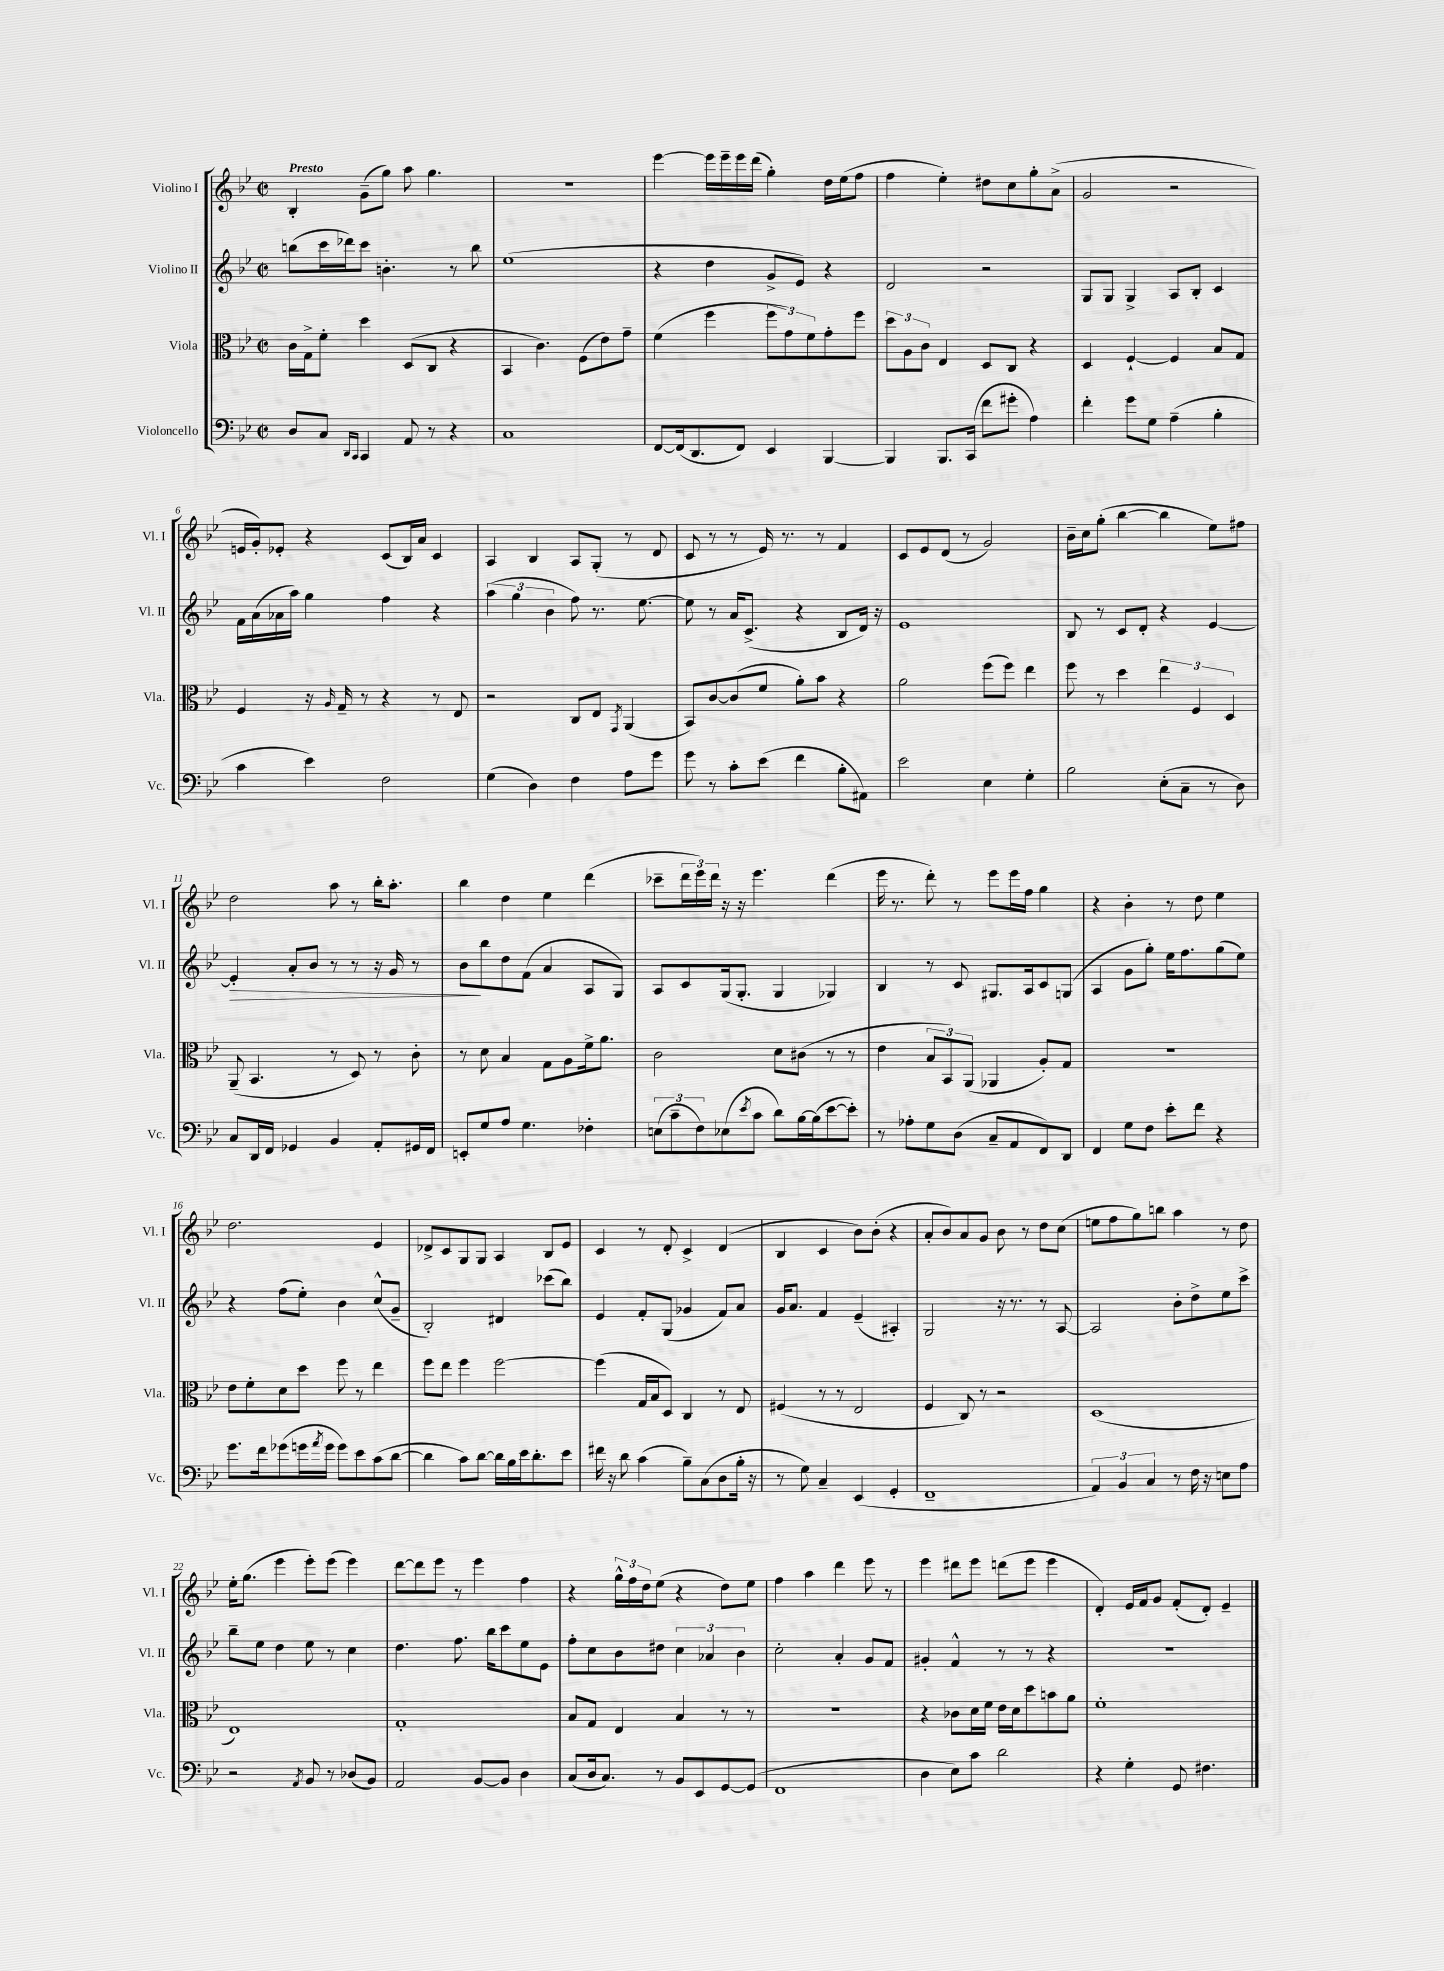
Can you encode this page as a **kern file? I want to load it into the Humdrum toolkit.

**kern	**kern	**kern	**dynam	**kern
*part4	*part3	*part2	*part2	*part1
*staff4	*staff3	*staff2	*staff2	*staff1
*I"Violoncello	*I"Viola	*I"Violino II	*	*I"Violino I
*I'Vc.	*I'Vla.	*I'Vl. II	*	*I'Vl. I
*clefF4	*clefC3	*clefG2	*	*clefG2
*k[b-e-]	*k[b-e-]	*k[b-e-]	*	*k[b-e-]
*M2/2	*M2/2	*M2/2	*	*M2/2
*met(c|)	*met(c|)	*met(c|)	*	*met(c|)
=1	=1	=1	=1	=1
!	!	!	!	!LO:TX:a:B:t=Presto
8D/L	16c\LL	(8bbn\L	.	4B-'/
.	16G^\J	.	.	.
8C/J	8f'\J	16ccc\L	.	.
.	.	16ddd-X\J)	.	.
16qqDD/LL	.	.	.	.
16qqCC/JJ	.	.	.	.
4CC/	4dd\	8ccc\J	.	(8g~\L
.	.	4.bn'\	.	8gg\J)
8AA/	(8D/L	.	.	8aa\
8r	8C/J	.	.	4.gg\
4r	4r	8r	.	.
.	.	8bb\	.	.
=2	=2	=2	=2	=2
1C	4BB-/	(1ee-	.	1r
.	4.c\)	.	.	.
.	(8F\L	.	.	.
.	8e-\)	.	.	.
.	8g~\J	.	.	.
=3	=3	=3	=3	=3
[8FF/L	(4f\	4r	.	[4eee-\
(16FF/k]	.	.	.	.
8.DD/	.	.	.	.
.	4ff\	4dd\	.	16eee-\LL]
.	.	.	.	16eee-~\
8FF/J)	.	.	.	16eee-\
.	.	.	.	(16ddd\JJ
4EE-/	12ff\L	8g^/L	.	4gg'\)
.	12g\)	.	.	.
.	.	8e-/J)	.	.
.	12f\	.	.	.
[4BBB-/	8g'\	4r	.	16dd\LL
.	.	.	.	(16ee-\J
.	8ff\J	.	.	8ff\J
=4	=4	=4	=4	=4
4BBB-/]	12dd\L	2d/	.	4ff\
.	12A\	.	.	.
.	12c\J	.	.	.
8.BBB-/L	4E-/	.	.	4ee-'\)
(16CC/Jk	.	.	.	.
8f\L	8D/L	2r	.	8dd#X\L
8g#X'\J	8C/J	.	.	8cc\
4A\)	4r	.	.	8gg'\
.	.	.	.	(8a^\J
=5	=5	=5	=5	=5
4f'\	4D/	8G/L	.	2g/
.	.	8G/J	.	.
8g\L	[4F`/	4G^/	.	.
8G\J	.	.	.	.
(4A~\	4F/]	8A/L	.	2r
.	.	8B-'/J	.	.
4B-'\	8B-/L	4c/	.	.
.	8G/J	.	.	.
!!LO:LB:g=z
=6	=6	=6	=6	=6
4c\	4F/	16f\LL	.	16en/LL
.	.	(16a\	.	16g'/J)
.	.	16a-X\	.	8e-X'/J
.	.	16aa\JJ)	.	.
4e-\)	16r	4gg\	.	4r
.	16qqA/	.	.	.
.	16G~/	.	.	.
.	8r	.	.	.
2F\	4r	4ff\	.	(8c/L
.	.	.	.	16B-/L)
.	.	.	.	16a/JJ
.	8r	4r	.	4c/
.	8E-/	.	.	.
=7	=7	=7	=7	=7
(4G\	2r	(6aa\	.	4A/
.	.	6gg\	.	.
4D\)	.	.	.	4B-/
.	.	6b-\	.	.
4F\	8C/L	8ff\)	.	8A/L
.	8E-/J	8.r	.	(8G'/J
.	8qGG/	.	.	.
8A\L	(4AA/	.	.	8r
.	.	[8.ee-\	.	.
8g\J	.	.	.	8d/
=8	=8	=8	=8	=8
8g\	8BB-/L)	8ee-\]	.	8c/
8r	[8c/	8r	.	8r
8c'\L	(8c/]	16a/KL	.	8r
.	.	(8.c^/J	.	.
(8e-\J	8f/J	.	.	16e-/)
.	.	.	.	8.r
4f\	8a'\L)	4r	.	.
.	8b-\J	.	.	8r
8B-'\L	4r	8B-/L	.	4f/
8AA#X\J)	.	16d/Jk)	.	.
.	.	16r	.	.
=9	=9	=9	=9	=9
2e-\	2a\	1e-	.	8c/L
.	.	.	.	8e-/
.	.	.	.	(8d/J
.	.	.	.	8r
4E-\	(8ff\L	.	.	2g/)
.	8ff\J)	.	.	.
4G'\	4ee-\	.	.	.
=10	=10	=10	=10	=10
2B-\	8ff\	8B-/	.	16b-~\LL
.	.	.	.	16cc\J
.	8r	8r	.	(8gg'\J
.	4dd\	8c/L	.	[4bb-\
.	.	8d'/J	.	.
(8E-'\L	6ee-\	4r	.	4bb-\]
8C~\J	.	.	.	.
.	6F/	.	.	.
8r	.	[4e-/	.	8ee-\L)
.	6D/	.	.	.
8D\)	.	.	.	8ff#X\J
!!LO:LB:g=z
=11	=11	=11	=11	=11
!	!	!	!LO:HP:b	!
8C/L	(8AA~/	4e-'/]	>	2dd\
16DD/L	4.BB-/	.	.	.
16FF/JJ	.	.	.	.
4GG-X/	.	8a'/L	.	.
.	.	8b-/J	.	.
4BB-/	8r	8r	.	8aa\
.	8D/)	8r	.	8r
8AA'/L	8r	16r	.	16bb-'\KL
.	.	16g/	.	8.aa'\J
16GG#X/L	8c'\	8r	.	.
16FF/JJ	.	.	.	.
=12	=12	=12	=12	=12
8EEn'/L	8r	8b-\L	.	4bb-\
8G/	8d\	8bb-\	]	.
8A/J	4B-/	8dd\	.	4dd\
4.G\	.	(8f\J	.	.
.	8G\L	4a/	.	4ee-\
.	8A\	.	.	.
4F-X'\	16f^\k	8A/L	.	(4ddd\
.	8.a\J	.	.	.
.	.	8G/J)	.	.
=13	=13	=13	=13	=13
(12En\L	2c\	8A/L	.	8ccc-X~\L
12c~\	.	.	.	.
.	.	8c/	.	24ddd\L
12F\)	.	.	.	24eee-\)
.	.	.	.	24ddd\JJ
(8E-X\	.	(16G/k	.	16r
.	.	8.G'/J	.	16r
8qe-/	.	.	.	.
8c\J	.	.	.	4.eee-\
8d\L)	8d\L	4G/	.	.
[16B-\L	(8c#X\J	.	.	.
(16B-\J]	.	.	.	.
[8e-\	8r	4G-X/)	.	(4ddd\
8e-'\J])	8r	.	.	.
=14	=14	=14	=14	=14
8r	4e-\	4B-/	.	16eee-\
.	.	.	.	8.r
8A-X'\L	.	.	.	.
8G\	12B-/L	8r	.	8ddd'\)
.	12BB-/)	.	.	.
(8D\J	.	8c/	.	8r
.	(12AA/J	.	.	.
8C~/L	4AA-X/	8.G#X/L	.	8eee-\L
8AA/	.	.	.	16eee-\L
.	.	16A/k	.	16ff\JJ
8FF/)	8A'/L)	8c/	.	4gg\
8DD/J	8G/J	(8Gn/J	.	.
=15	=15	=15	=15	=15
4FF/	1r	4A/	.	4r
8G\L	.	8g\L	.	4b-'\
8F\J	.	8gg'\J)	.	.
8e-'\L	.	16ee-\KL	.	8r
.	.	8.ff\	.	.
8f\J	.	.	.	8dd\
4r	.	(8gg\	.	4ee-\
.	.	8ee-\J)	.	.
!!LO:LB:g=z
=16	=16	=16	=16	=16
8.g\L	8e-\L	4r	.	2.dd\
.	8f'\	.	.	.
16f\k	.	.	.	.
(8g-X\	8d\	(8ff\L	.	.
16gn\L	8dd\J	8ee-'\J)	.	.
8qa/	.	.	.	.
16g\JJ	.	.	.	.
8g\L)	8ff\	4b-\	.	.
8e-\	8r	.	.	.
(8c\	4ee-\	(8cc^^/L	.	4e-/
[8d\J	.	8g~/J	.	.
=17	=17	=17	=17	=17
4d\]	8ff\L	2B-'/)	.	8d-X^/L
.	8ee-\J	.	.	8c/
8c\L)	4ff\	.	.	8G/
[8d\J	.	.	.	8G/J
16d\LL]	[2ff\	4d#X/	.	4A/
16B-\	.	.	.	.
16e-\J	.	.	.	.
8.d'\	.	.	.	.
.	.	(8ccc-X\L	.	8B-/L
8e-\J	.	8bb-\J)	.	8e-/J
=18	=18	=18	=18	=18
16f#X\	(4ff\]	4e-/	.	4c/
16r	.	.	.	.
8d\	.	.	.	.
(4c\	16G/LL	8f'/L	.	8r
.	16B-/J	.	.	.
.	8D/J)	(8G/J	.	8d'/
8B-~\L)	4C/	4g-X/	.	4c^/
(8C\	.	.	.	.
8D\	8r	8f/L)	.	(4d/
16B-'\Jk	8E-/	8a/J	.	.
16r	.	.	.	.
=19	=19	=19	=19	=19
8r	(4F#X/	16g/KL	.	4B-/
.	.	8.a/J	.	.
8G\)	.	.	.	.
4C~/	8r	4f/	.	4c/
.	8r	.	.	.
(4EE-/	2E-/	(4e-~/	.	8b-\L)
.	.	.	.	(8b-'\J
4GG'/	.	4A#X'/)	.	4r
=20	=20	=20	=20	=20
1FF~	4F/	2G/	.	8a'/L
.	.	.	.	8b-/)
.	8C/)	.	.	8a/
.	8r	.	.	8g/J
.	2r	16r	.	8b-\
.	.	8.r	.	.
.	.	.	.	8r
.	.	8r	.	8dd\L
.	.	[8A/	.	(8cc\J
=21	=21	=21	=21	=21
6AA/)	(1D	2A/]	.	8een\L
.	.	.	.	8ff\
6BB-/	.	.	.	.
.	.	.	.	8gg\)
6C/	.	.	.	.
.	.	.	.	8bbn\J
8r	.	8b-'\L	.	4aa\
16F\	.	8dd^\	.	.
16r	.	.	.	.
8En\L	.	8ee-\	.	8r
8A\J	.	8ccc^\J	.	8dd\
!!LO:LB:g=z
=22	=22	=22	=22	=22
2r	1E-)	8bb-~\L	.	16ee-'\KL
.	.	.	.	(8.gg\J
.	.	8ee-\J	.	.
.	.	4dd\	.	4eee-\
8qAA/	.	.	.	.
8BB-/	.	8ee-\	.	8eee-'\L)
8r	.	8r	.	(8eee-\J
(8D-X/L	.	4cc\	.	4eee-\)
8BB-/J)	.	.	.	.
=23	=23	=23	=23	=23
2AA/	1G'	4.dd\	.	[8ddd\L
.	.	.	.	8ddd\]
.	.	.	.	8eee-\J
.	.	8.ff\	.	8r
[8BB-/L	.	.	.	4eee-\
.	.	16bb-\KL	.	.
8BB-/J]	.	8ccc\	.	.
4D\	.	8ee-\	.	4ff\
.	.	8e-\J	.	.
=24	=24	=24	=24	=24
(8C/L	8B-/L	8ff'\L	.	4r
16D/k	8G/J	8cc\	.	.
8.C/J)	.	.	.	.
.	4E-/	8b-\	.	24gg^^\LL
.	.	.	.	24ff\
.	.	.	.	24dd\J
8r	.	8dd#X\J	.	(8ee-\J
8BB-/L	4B-/	6cc\	.	4r
8EE-/	.	.	.	.
.	.	6a-X/	.	.
[8GG/	8r	.	.	8dd\L)
.	.	6b-\	.	.
(8GG/J]	8r	.	.	8ee-\J
=25	=25	=25	=25	=25
1FF	1r	2cc'\	.	4ff\
.	.	.	.	4aa\
.	.	4a'/	.	4ddd\
.	.	8g/L	.	8eee-\
.	.	8f/J	.	8r
=26	=26	=26	=26	=26
4D\	4r	4g#X'/	.	4eee-\
8E-\L)	8c-X\L	4f^^/	.	8ddd#X\L
8c\J	16d\L	.	.	8eee-\J
.	16f\JJ	.	.	.
2d\	16e-\LL	8r	.	(8dddn\L
.	16d\J	.	.	.
.	8dd\	8r	.	8eee-\J
.	8bn\	4r	.	4eee-\
.	8a\J	.	.	.
=27	=27	=27	=27	=27
4r	1f'	1r	.	4d'/)
4G'\	.	.	.	16e-/LL
.	.	.	.	16f/J
.	.	.	.	8g/J
8GG/	.	.	.	(8f'/L
4.F#X\	.	.	.	8d'/J)
.	.	.	.	4e-~/
==	==	==	==	==
*-	*-	*-	*-	*-
